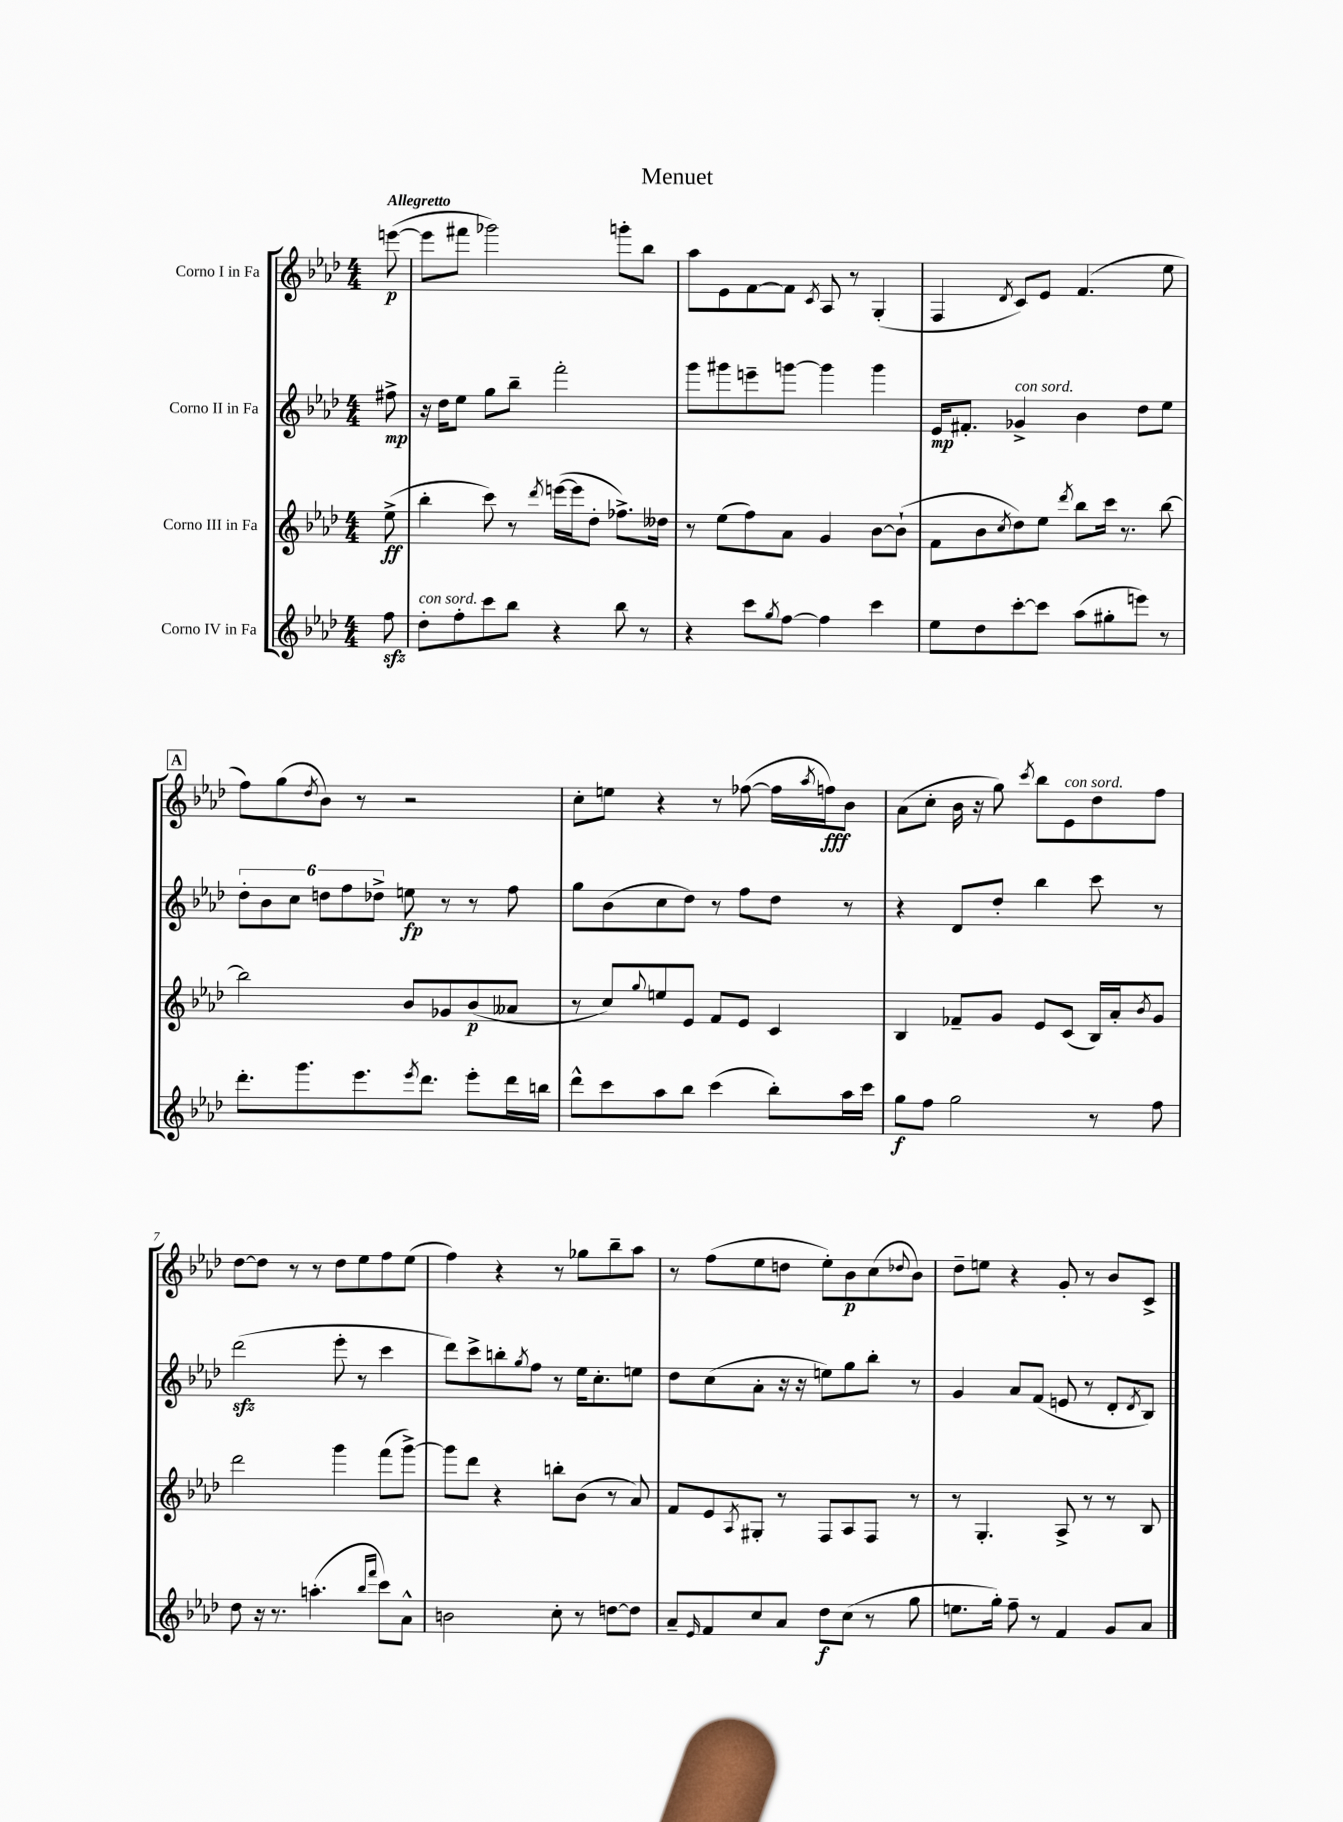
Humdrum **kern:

**kern	**dynam	**kern	**dynam	**kern	**dynam	**kern	**dynam
*part4	*part4	*part3	*part3	*part2	*part2	*part1	*part1
*staff4	*staff4	*staff3	*staff3	*staff2	*staff2	*staff1	*staff1
*I"Corno IV in Fa	*	*I"Corno III in Fa	*	*I"Corno II in Fa	*	*I"Corno I in Fa	*
*clefG2	*	*clefG2	*	*clefG2	*	*clefG2	*
*k[b-e-a-d-]	*	*k[b-e-a-d-]	*	*k[b-e-a-d-]	*	*k[b-e-a-d-]	*
*M4/4	*	*M4/4	*	*M4/4	*	*M4/4	*
=	=	=	=	=	=	=	=
!	!	!	!	!	!	!LO:TX:a:B:t=Allegretto	!
8ffzz\	.	(8ee-^\	ff	8ff#X^\	mp	([8eeen\	p
=1	=1	=1	=1	=1	=1	=1	=1
!LO:TX:a:i:t=con sord.	!	!	!	!	!	!	!
8dd-'\L	.	4bb-'\	.	16r	.	8eee\L]	.
.	.	.	.	16dd-\KL	.	.	.
8ff'\	.	.	.	8ee-\J	.	8fff#X\J	.
8ccc\	.	8ccc\)	.	8gg\L	.	2ggg-X\)	.
8bb-\J	.	8r	.	8bb-~\J	.	.	.
.	.	8qddd-/	.	.	.	.	.
4r	.	([16eeen\LL	.	2fff'\	.	.	.
.	.	16eee\J]	.	.	.	.	.
.	.	8dd-'\J	.	.	.	.	.
8bb-\	.	8.ff-X^\L)	.	.	.	8gggn'\L	.
8r	.	.	.	.	.	8bb-\J	.
.	.	16dd--X\Jk	.	.	.	.	.
=2	=2	=2	=2	=2	=2	=2	=2
4r	.	8r	.	8ggg\L	.	8aa-\L	.
.	.	(8ee-\L	.	8ggg#X\	.	8e-\	.
8ccc\L	.	8ff\)	.	8eeen~\	.	[8f\	.
8qgg/	.	.	.	.	.	.	.
[8ff\J	.	8a-\J	.	[8gggn\J	.	8f\J]	.
.	.	.	.	.	.	8qc/	.
4ff\]	.	4g/	.	4ggg\]	.	8A-/	.
.	.	.	.	.	.	8r	.
4ccc\	.	[8b-\L	.	4ggg\	.	(4G'/	.
.	.	(8b-`\J]	.	.	.	.	.
=3	=3	=3	=3	=3	=3	=3	=3
8ee-\L	.	8f\L	.	16e-/KL	mp	4F/	.
.	.	.	.	8.f#X'/J	.	.	.
8dd-\	.	8b-\	.	.	.	.	.
.	.	8qcc/	.	.	.	8qd-/	.
!	!	!	!	!LO:TX:a:i:t=con sord.	!	!	!
[8ccc'\	.	8dd-\)	.	4g-X^/	.	8c/L)	.
8ccc\J]	.	8ee-\J	.	.	.	8e-/J	.
.	.	8qddd-/	.	.	.	.	.
(8aa-\L	.	8bb-\L	.	4b-\	.	(4.f/	.
8gg#X'\	.	16ccc\Jk	.	.	.	.	.
.	.	8.r	.	.	.	.	.
8eeen\J)	.	.	.	8dd-\L	.	.	.
8r	.	[8bb-\	.	8ee-\J	.	8ee-\	.
!!LO:LB:g=z
!!LO:REH:place=s1:t=A
=4	=4	=4	=4	=4	=4	=4	=4
8.ddd-'\L	.	2bb-\]	.	12dd-'\L	.	8ff\L)	.
.	.	.	.	12b-\	.	.	.
.	.	.	.	.	.	(8gg\	.
.	.	.	.	12cc\J	.	.	.
8.ggg\	.	.	.	.	.	.	.
.	.	.	.	.	.	8qdd-/	.
.	.	.	.	12ddn\L	.	8b-\J)	.
.	.	.	.	12ff\	.	.	.
8.eee-\	.	.	.	.	.	8r	.
.	.	.	.	12dd-X^\J	.	.	.
.	.	8b-/L	.	8een\	fp	2r	.
8qeee-/	.	.	.	.	.	.	.
8.ddd-\J	.	.	.	.	.	.	.
.	.	8g-X/	.	8r	.	.	.
8eee-'\L	.	(8b-/	p	8r	.	.	.
16ddd-\L	.	8a--X/J	.	8ff\	.	.	.
16bbn\JJ	.	.	.	.	.	.	.
=5	=5	=5	=5	=5	=5	=5	=5
8ddd-^^\L	.	8r	.	8gg\L	.	8cc'\L	.
8ccc\	.	8cc/L)	.	(8b-\	.	8een\J	.
.	.	8qqgg/	.	.	.	.	.
8aa-\	.	8een/	.	8cc\	.	4r	.
8bb-\J	.	8e-/J	.	8dd-\J)	.	.	.
(4ccc\	.	8f/L	.	8r	.	8r	.
.	.	8e-/J	.	8ff\L	.	([8ff-X\	.
8bb-'\L)	.	4c/	.	8dd-\J	.	16ff-\LL]	.
.	.	.	.	.	.	8qaa-/	.
.	.	.	.	.	.	16ffn\J)	fff
16aa-\L	.	.	.	8r	.	8b-\J	.
16ccc\JJ	.	.	.	.	.	.	.
=6	=6	=6	=6	=6	=6	=6	=6
8gg\L	f	4B-/	.	4r	.	(8a-\L	.
8ff\J	.	.	.	.	.	8cc'\J	.
2gg\	.	8f-X~/L	.	8d-/L	.	16b-\	.
.	.	.	.	.	.	16r	.
.	.	8g/J	.	8dd-'/J	.	8gg\)	.
.	.	.	.	.	.	8qccc/	.
.	.	8e-/L	.	4bb-\	.	8bb-\L	.
!	!	!	!	!	!	!LO:TX:a:i:t=con sord.	!
.	.	(8c/J	.	.	.	8e-\	.
8r	.	16B-/LL)	.	8ccc\	.	8dd-\	.
.	.	16a-'/J	.	.	.	.	.
.	.	8qb-/	.	.	.	.	.
8ff\	.	8g/J	.	8r	.	8ff\J	.
!!LO:LB:g=z
=7	=7	=7	=7	=7	=7	=7	=7
8dd-\	.	2ddd-\	.	(2ddd-zz\	.	[8dd-\L	.
16r	.	.	.	.	.	8dd-\J]	.
8.r	.	.	.	.	.	.	.
.	.	.	.	.	.	8r	.
(4.aan'\	.	.	.	.	.	8r	.
.	.	4ggg\	.	8eee-'\	.	8dd-\L	.
.	.	.	.	8r	.	8ee-\	.
16qqbb-/LL	.	.	.	.	.	.	.
16qqfff/JJ	.	.	.	.	.	.	.
8ccc\L)	.	(8fff\L	.	4ccc\	.	8ff\	.
8a-^^\J	.	[8ggg^\J)	.	.	.	(8ee-\J	.
=8	=8	=8	=8	=8	=8	=8	=8
2bn\	.	8ggg\L]	.	8ddd-\L)	.	4ff\)	.
.	.	8ddd-\J	.	8ccc^\	.	.	.
.	.	4r	.	8bbn'\	.	4r	.
.	.	.	.	8qgg/	.	.	.
.	.	.	.	8ff\J	.	.	.
8cc'\	.	8bbn'\L	.	8r	.	8r	.
8r	.	(8b-\J	.	16ee-\KL	.	8gg-X\L	.
.	.	.	.	8.cc'\	.	.	.
[8ddn\L	.	8r	.	.	.	8bb-~\	.
8dd\J]	.	8a-/)	.	8een\J	.	8aa-\J	.
=9	=9	=9	=9	=9	=9	=9	=9
8a-~/L	.	8f/L	.	8dd-\L	.	8r	.
16qqe-/	.	.	.	.	.	.	.
8f/	.	8e-/	.	(8cc\	.	(8ff\L	.
.	.	8qA-/	.	.	.	.	.
8cc/	.	8G#X'/J	.	8a-'\J	.	8ee-\	.
8a-/J	.	8r	.	16r	.	8ddn\J	.
.	.	.	.	16r	.	.	.
8dd-\L	f	8F/L	.	8een\L)	.	8ee-'\L)	.
(8cc\J	.	8A-/	.	8gg\	.	8b-\	p
8r	.	8F/J	.	8bb-'\J	.	(8cc\	.
.	.	.	.	.	.	8qqdd-X/	.
8gg\	.	8r	.	8r	.	8b-\J)	.
=10	=10	=10	=10	=10	=10	=10	=10
8.een\L	.	8r	.	4g/	.	8dd-~\L	.
.	.	4.G'/	.	.	.	8een\J	.
16gg'\Jk)	.	.	.	.	.	.	.
8ff~\	.	.	.	8a-/L	.	4r	.
8r	.	.	.	(8f/J	.	.	.
4f/	.	8A-^/	.	8en/	.	8g'/	.
.	.	8r	.	8r	.	8r	.
8g/L	.	8r	.	8d-'/L	.	8b-/L	.
.	.	.	.	8qd-/	.	.	.
8a-/J	.	8B-/	.	8B-/J)	.	8c^/J	.
==	==	==	==	==	==	==	==
*-	*-	*-	*-	*-	*-	*-	*-
